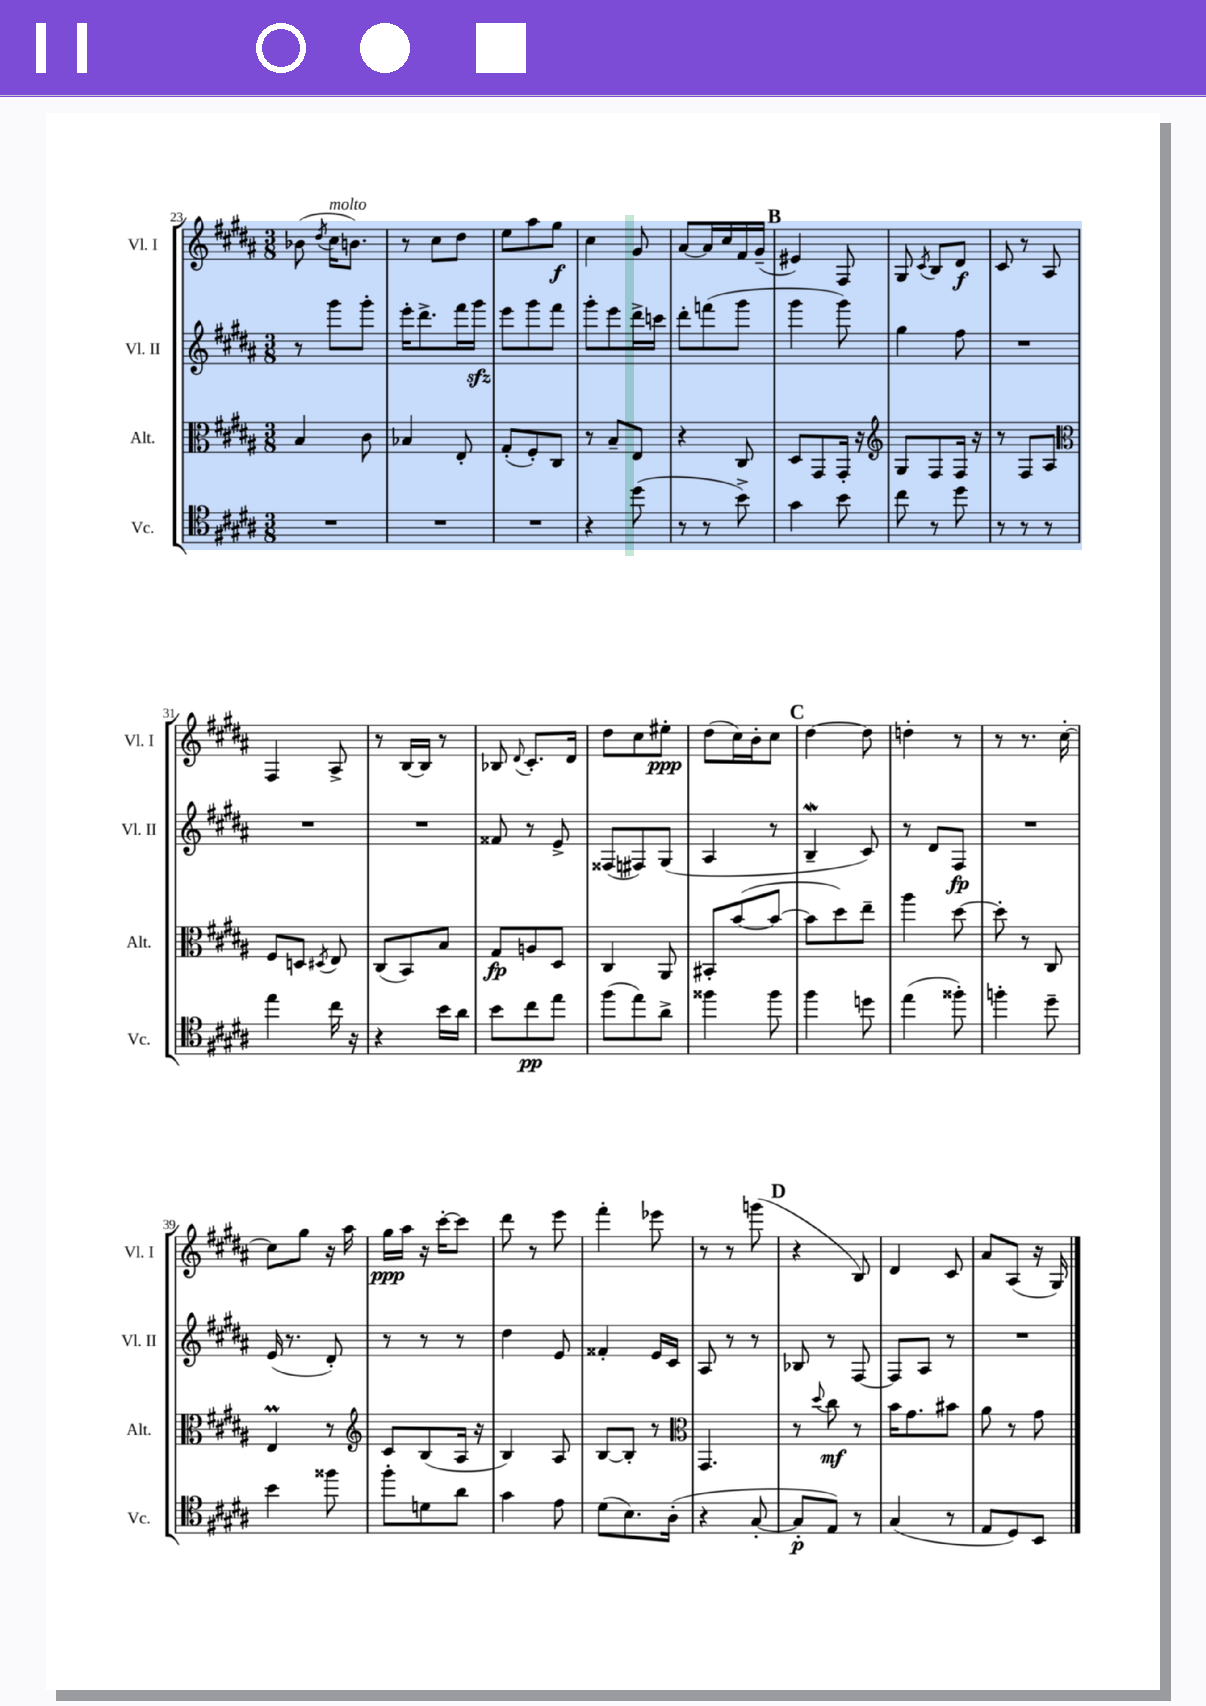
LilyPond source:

<<
\new StaffGroup <<
\new Staff = "s0" \with { instrumentName = "Vl. I" shortInstrumentName = "Vl. I" } {
    \clef treble \key b \major \numericTimeSignature \time 3/8
    \autoBeamOff bes'8( \acciaccatura { dis''8 } cis''16[^\markup { \italic "molto" } b'8.]) |
    r8 cis''8[ dis''8] |
    e''8[ ais''8 gis''8]\f |
    cis''4 gis'8 |
    ais'8[~ ais'16 cis''16 fis'16 gis'16]--( |
    \mark \markup { \bold "B" } eis'4) fis8 |
    gis8 \acciaccatura { cis'8 } b8[ dis'8]\f |
    cis'8 r8 ais8 |
    fis4 ais8-> |
    r8 b16[~ b16] r8 |
    bes8 \appoggiatura { dis'8 } cis'8.[-. dis'16] |
    dis''8[ cis''8 eis''8]-.\ppp |
    dis''8[( cis''16) b'16-. cis''8] |
    \mark \markup { \bold "C" } dis''4~ dis''8 |
    d''4-. r8 |
    r8 r8. cis''16~-. |
    cis''8[ gis''8] r16 ais''16 |
    gis''16[\ppp ais''16] r16 cis'''16[~-. cis'''8] |
    dis'''8 r8 e'''8 |
    fis'''4-. ees'''8 |
    r8 r8 g'''8( |
    \mark \markup { \bold "D" } r4 b8) |
    dis'4 cis'8 |
    ais'8[ ais8]( r16 gis16) \bar "|." |
}
\new Staff = "s1" \with { instrumentName = "Vl. II" shortInstrumentName = "Vl. II" } {
    \clef treble \key b \major \numericTimeSignature \time 3/8
    \autoBeamOff r8 gis'''8[ gis'''8]-. |
    e'''16[-. dis'''8.-> fis'''16 gis'''16]\sfz |
    e'''8[ gis'''8 fis'''8] |
    gis'''8[-. e'''8 dis'''16-> c'''16] |
    dis'''8[-. f'''8( gis'''8] |
    \mark \markup { \bold "B" } gis'''4 gis'''8) |
    gis''4 fis''8 |
    R4. |
    R4. |
    R4. |
    fisis'8 r8 e'8-> |
    fisis8[( fis8) gis8]( |
    ais4 r8 |
    \mark \markup { \bold "C" } b4--\mordent cis'8) |
    r8 dis'8[ fis8]\fp |
    R4. |
    e'16( r8. dis'8-.) |
    r8 r8 r8 |
    dis''4 e'8 |
    fisis'4-. e'16[ cis'16] |
    ais8 r8 r8 |
    \mark \markup { \bold "D" } bes8 r8 fis8~ |
    fis8[ ais8] r8 |
    R4. \bar "|." |
}
\new Staff = "s2" \with { instrumentName = "Alt." shortInstrumentName = "Alt." } {
    \clef alto \key b \major \numericTimeSignature \time 3/8
    \autoBeamOff b4 cis'8 |
    bes4 e8-. |
    gis8[-.( fis8-.) cis8] |
    r8 b8[-- e8] |
    r4 cis8 |
    \mark \markup { \bold "B" } dis8[ gis,8 gis,16]-. r16 |
    \clef treble gis8[ fis8 fis16] r16 |
    r8 fis8[ ais8] |
    \clef alto fis8[ d8] \acciaccatura { dis8 } e8 |
    cis8[( b,8) b8] |
    gis8[\fp a8 dis8] |
    cis4 ais,8 |
    bis,8[-. b'8~( b'8]~ |
    \mark \markup { \bold "C" } b'8[ dis''8) e''8]-- |
    ais''4 dis''8~ |
    dis''8-. r8 cis8 |
    e4\prall r8 |
    \clef treble cis'8[ b8( ais16] r16 |
    b4) ais8 |
    b8[~ b8]-. r8 |
    \clef alto gis,4. |
    \mark \markup { \bold "D" } r8 \appoggiatura { dis''8 } cis''8\mf r8 |
    b'16[ gis'8. bis'8] |
    ais'8 r8 gis'8 \bar "|." |
}
\new Staff = "s3" \with { instrumentName = "Vc." shortInstrumentName = "Vc." } {
    \clef tenor \key b \major \numericTimeSignature \time 3/8
    \autoBeamOff R4. |
    R4. |
    R4. |
    r4 dis''8( |
    r8 r8 b'8->) |
    \mark \markup { \bold "B" } gis'4 b'8 |
    cis''8 r8 dis''8 |
    r8 r8 r8 |
    e''4 cis''16 r16 |
    r4 b'16[ ais'16] |
    b'8[ cis''8\pp e''8] |
    fis''8[( e''8) ais'8]-> |
    fisis''4 fisis''8 |
    \mark \markup { \bold "C" } fis''4 d''8 |
    e''4( fisis''8-.) |
    f''4-. dis''8-- |
    b'4 fisis''8 |
    fis''8[-. d'8 ais'8] |
    gis'4 e'8 |
    dis'8[( b8.) ais16]-.( |
    r4 gis8~-. |
    \mark \markup { \bold "D" } gis8[-.\p e8]) r8 |
    gis4( r8 |
    e8[ dis8) b,8] \bar "|." |
}
>>
>>
\layout { \context { \Score currentBarNumber = #23 } }
